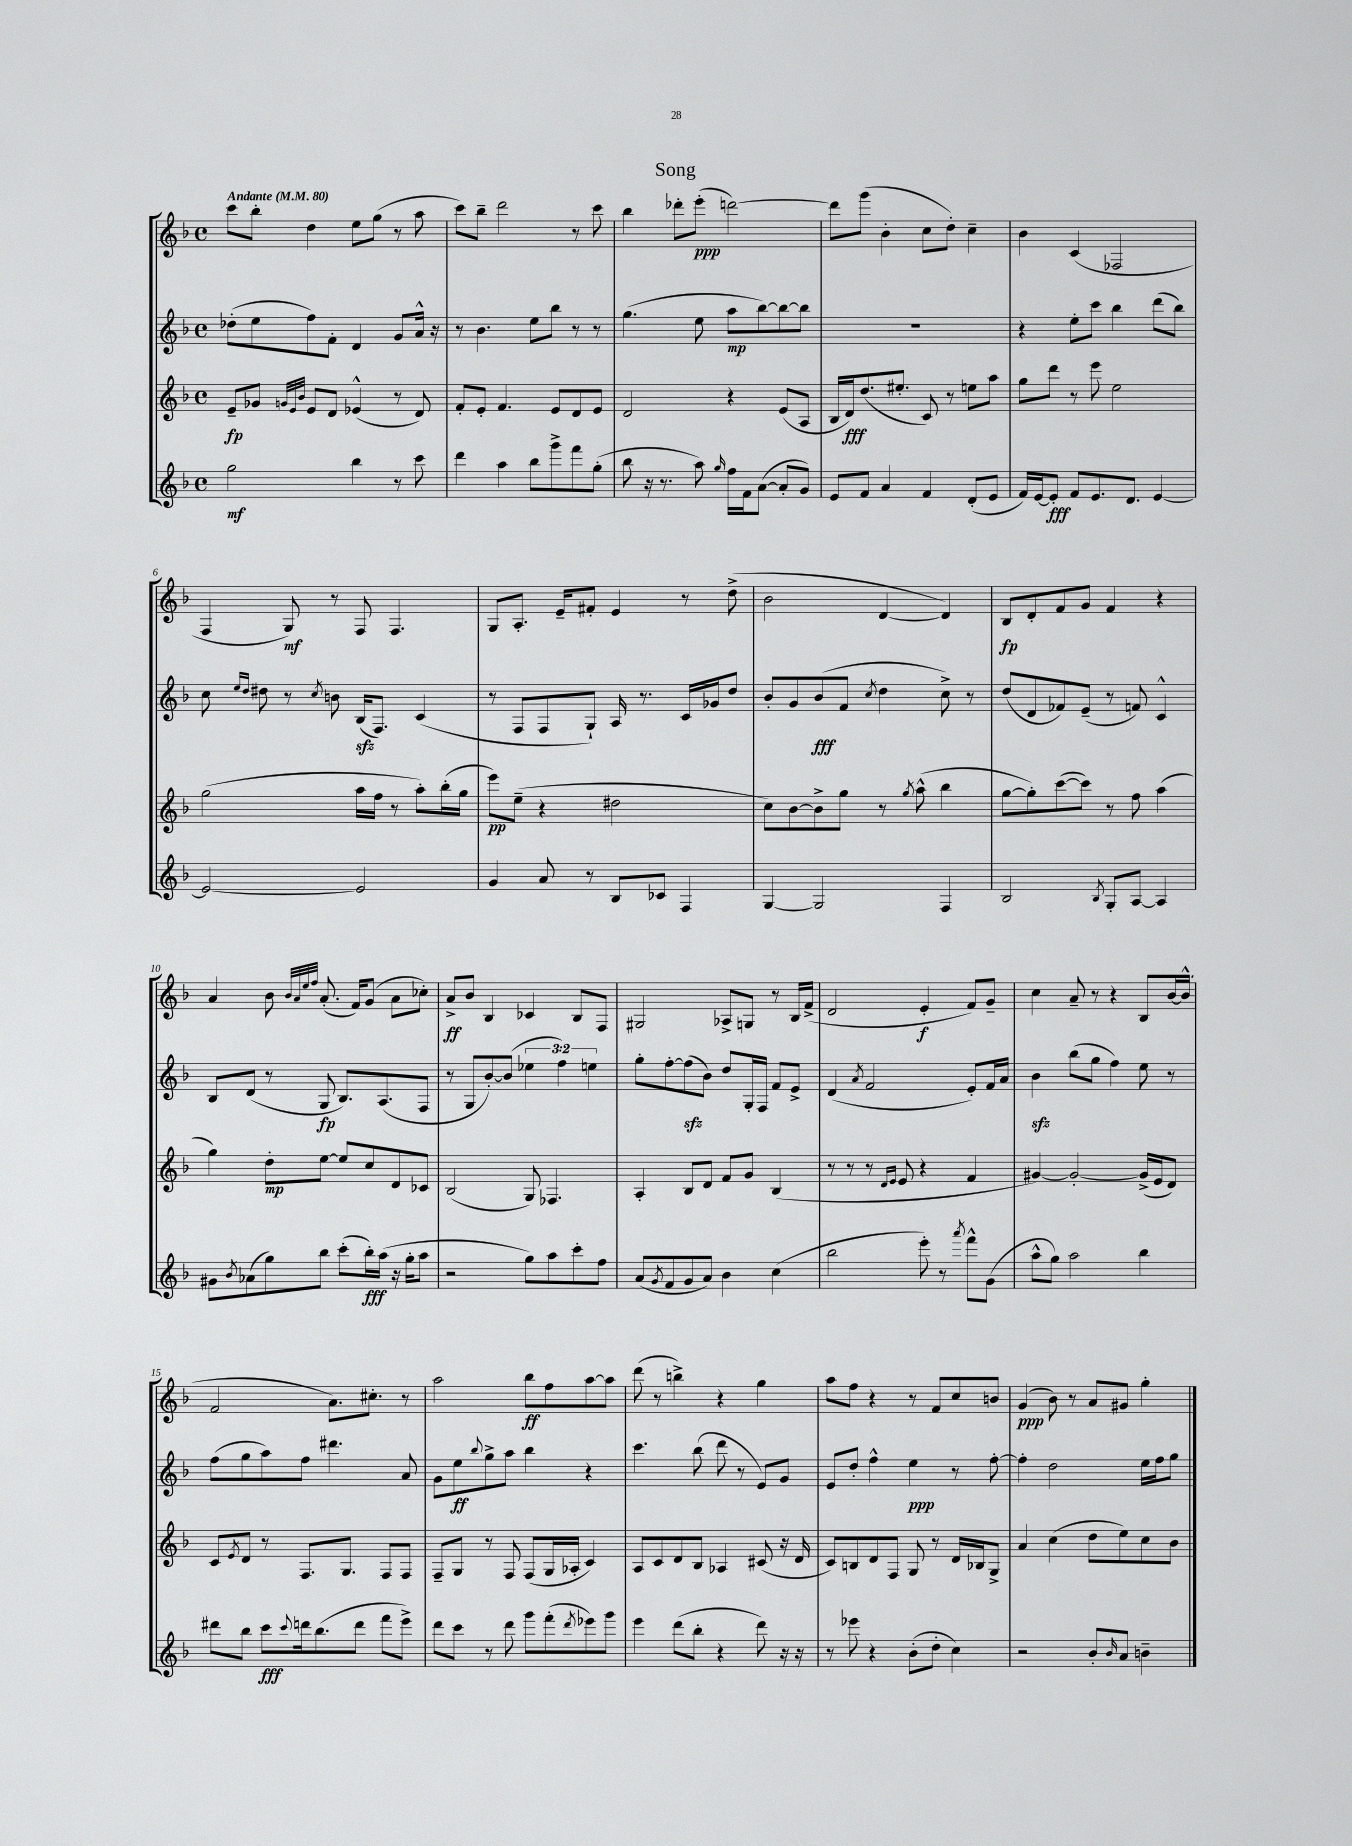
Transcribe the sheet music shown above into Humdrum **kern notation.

**kern	**dynam	**kern	**dynam	**kern	**dynam	**kern	**dynam
*part4	*part4	*part3	*part3	*part2	*part2	*part1	*part1
*staff4	*staff4	*staff3	*staff3	*staff2	*staff2	*staff1	*staff1
*clefG2	*	*clefG2	*	*clefG2	*	*clefG2	*
*k[b-]	*	*k[b-]	*	*k[b-]	*	*k[b-]	*
*M4/4	*	*M4/4	*	*M4/4	*	*M4/4	*
*met(c)	*	*met(c)	*	*met(c)	*	*met(c)	*
*MM80	*	*MM80	*	*MM80	*	*MM80	*
=1	=1	=1	=1	=1	=1	=1	=1
!	!	!	!	!	!	!LO:TX:a:B:t=Andante	!
2gg\	mf	8e~/L	fp	(8dd-X'\L	.	8ccc\L	.
.	.	8g-X/J	.	8ee\	.	8bb-'\J	.
.	.	32qqgn/LLL	.	.	.	.	.
.	.	32qqe/	.	.	.	.	.
.	.	32qqb-/JJJ	.	.	.	.	.
.	.	8e/L	.	8ff\)	.	4dd\	.
.	.	8d/J	.	8f'\J	.	.	.
4bb-\	.	(4e-X^^/	.	4d/	.	8ee\L	.
.	.	.	.	.	.	(8gg\J	.
8r	.	8r	.	8g/L	.	8r	.
8ccc\	.	8d/)	.	16a^^/Jk	.	8aa\	.
.	.	.	.	16r	.	.	.
=2	=2	=2	=2	=2	=2	=2	=2
4ddd\	.	8f'/L	.	8r	.	8ccc\L)	.
.	.	8e'/J	.	4.b-\	.	8bb-~\J	.
4aa\	.	4.f/	.	.	.	2ddd\	.
8bb-\L	.	.	.	8ee\L	.	.	.
8ggg^\	.	8e/L	.	8bb-\J	.	.	.
8fff\	.	8d/	.	8r	.	8r	.
(8gg'\J	.	8e/J	.	8r	.	8ccc\	.
=3	=3	=3	=3	=3	=3	=3	=3
8bb-\	.	2d/	.	(4.gg\	.	4bb-\	.
16r	.	.	.	.	.	.	.
8.r	.	.	.	.	.	.	.
.	.	.	.	.	.	8ddd-X'\L	.
8aa\)	.	.	.	8ee\	.	(8eee'\J	ppp
16qqgg/	.	.	.	.	.	.	.
16ff\LL	.	4r	.	8aa\L	mp	[2dddn\)	.
16f\J	.	.	.	.	.	.	.
([8a\J	.	.	.	[8bb-\)	.	.	.
8a'/L]	.	(8e/L	.	8bb-\_	.	.	.
8g/J)	.	8A/J	.	8bb-\J]	.	.	.
=4	=4	=4	=4	=4	=4	=4	=4
8e/L	.	16B-/LL	.	1r	.	8ddd\L]	.
.	.	16d/J)	fff	.	.	.	.
8f/J	.	(8.dd/	.	.	.	(8ggg\J	.
4a/	.	.	.	.	.	4b-'\	.
.	.	8.ee#X'/J	.	.	.	.	.
4f/	.	8c/)	.	.	.	8cc\L	.
.	.	8r	.	.	.	8dd'\J)	.
(8d'/L	.	8een\L	.	.	.	4cc~\	.
8e/J	.	8aa\J	.	.	.	.	.
=5	=5	=5	=5	=5	=5	=5	=5
16f/LL)	.	8gg\L	.	4r	.	4b-\	.
[16e/J	.	.	.	.	.	.	.
8e'/J]	fff	8ddd\J	.	.	.	.	.
8f/L	.	8r	.	8ee'\L	.	(4c/	.
8.e/	.	8eee\	.	8ccc\J	.	.	.
.	.	2ee\	.	4bb-\	.	2F-X/	.
8.d/J	.	.	.	.	.	.	.
[4e/	.	.	.	(8ddd\L	.	.	.
.	.	.	.	8bb-\J)	.	.	.
!!LO:LB:g=z
=6	=6	=6	=6	=6	=6	=6	=6
2e/_	.	(2gg\	.	8cc\	.	4F/	.
.	.	.	.	16qqee/LL	.	.	.
.	.	.	.	16qqdd/JJ	.	.	.
.	.	.	.	8dd#X\	.	.	.
.	.	.	.	8r	.	8G/)	mf
.	.	.	.	8qcc/	.	.	.
.	.	.	.	8bn\	.	8r	.
2e/]	.	16aa\LL	.	(16B-zz/KL	.	8F/	.
.	.	16ff\JJ	.	8.F/J)	.	.	.
.	.	8r	.	.	.	4.F/	.
.	.	8aa'\L)	.	(4c/	.	.	.
.	.	(16bb-'\L	.	.	.	.	.
.	.	16gg\JJ	.	.	.	.	.
=7	=7	=7	=7	=7	=7	=7	=7
4g/	.	8eee\L)	pp	8r	.	8G/L	.
.	.	(8ee~\J	.	8F/L	.	8.A'/J	.
8a/	.	4r	.	8F/	.	.	.
.	.	.	.	.	.	16e~/KL	.
8r	.	.	.	8G`/J)	.	8f#X'/J	.
8B-/L	.	2dd#X\	.	16A/	.	4e/	.
.	.	.	.	8.r	.	.	.
8c-X/J	.	.	.	.	.	.	.
4F/	.	.	.	16c/LL	.	8r	.
.	.	.	.	16g-X/J	.	.	.
.	.	.	.	8dd/J	.	(8dd^\	.
=8	=8	=8	=8	=8	=8	=8	=8
[4G/	.	8cc\L)	.	8b-'/L	.	2b-\	.
.	.	[8b-\	.	8g/	.	.	.
2G/]	.	8b-^\]	.	(8b-/	fff	.	.
.	.	8gg\J	.	8f/J	.	.	.
.	.	.	.	8qcc/	.	.	.
.	.	8r	.	4dd\	.	[4d/	.
.	.	8qgg/	.	.	.	.	.
.	.	(8aa^^\	.	.	.	.	.
4F/	.	4bb-\	.	8cc^\)	.	4d/])	.
.	.	.	.	8r	.	.	.
=9	=9	=9	=9	=9	=9	=9	=9
2B-/	.	[8gg\L	.	(8dd/L	.	8B-/L	fp
.	.	8gg'\])	.	8d/	.	8d'/	.
.	.	([8ccc\	.	8f-X/)	.	8f/	.
.	.	8ccc\J])	.	(8e~/J	.	8g/J	.
8qB-/	.	.	.	.	.	.	.
8G'/L	.	8r	.	8r	.	4f/	.
[8A/J	.	8ff\	.	8fn/)	.	.	.
4A/]	.	(4aa\	.	4c^^/	.	4r	.
!!LO:LB:g=z
=10	=10	=10	=10	=10	=10	=10	=10
8g#X\L	.	4gg\)	.	8B-/L	.	4a/	.
8qb-/	.	.	.	.	.	.	.
(8a-X\	.	.	.	(8d/J	.	.	.
8gg\)	.	8dd'\L	mp	8r	.	8b-\	.
.	.	.	.	.	.	32qqb-/LLL	.
.	.	.	.	.	.	32qqa/	.
.	.	.	.	.	.	32qqee/	.
.	.	.	.	.	.	32qqff/JJJ	.
8bb-\J	.	[8ee\J	.	8G/	fp	(8.a'/	.
(8ccc'\L	.	8ee/L]	.	8.B-/L)	.	.	.
.	.	.	.	.	.	16f/KL)	.
16bb-'\L)	fff	8cc/	.	.	.	(8g/J	.
(16aa\JJ	.	.	.	(8.A/	.	.	.
16r	.	8d/	.	.	.	8a\L	.
16gg'\KL	.	.	.	.	.	.	.
8aa\J	.	8c-X/J	.	8F/J	.	8cc-X'\J)	.
=11	=11	=11	=11	=11	=11	=11	=11
2r	.	(2B-/	.	8r	.	8a^/L	ff
.	.	.	.	8G/L	.	8b-/J	.
.	.	.	.	[8b-'/)	.	4B-/	.
.	.	.	.	(8b-/J]	.	.	.
8gg\L)	.	8G/)	.	6ee-X\	.	4c-X/	.
8aa\	.	4.F-X/	.	.	.	.	.
.	.	.	.	6ff\)	.	.	.
8ccc'\	.	.	.	.	.	8B-/L	.
.	.	.	.	6een\	.	.	.
8ff\J	.	.	.	.	.	8F/J	.
=12	=12	=12	=12	=12	=12	=12	=12
(8a/L	.	4A'/	.	8gg'\L	.	2G#X/	.
8qg/	.	.	.	.	.	.	.
8f/	.	.	.	[8ff'\	.	.	.
8g/	.	8B-/L	.	(8ffzz\]	.	.	.
8a/J)	.	8d/J	.	8b-\J)	.	.	.
4b-\	.	8f/L	.	8dd/L	.	8A-X^/L	.
.	.	8g/J	.	16G'/L	.	8Gn/J	.
.	.	.	.	16F/JJ	.	.	.
(4cc\	.	(4B-/	.	8f/L	.	8r	.
.	.	.	.	8e^/J	.	16B-/LL	.
.	.	.	.	.	.	(16f^/JJ	.
=13	=13	=13	=13	=13	=13	=13	=13
2bb-\	.	8r	.	(4d/	.	2d/	.
.	.	8r	.	.	.	.	.
.	.	.	.	8qa/	.	.	.
.	.	8r	.	2f/	.	.	.
.	.	16qqd/LL	.	.	.	.	.
.	.	16qqe/JJ	.	.	.	.	.
.	.	8e/	.	.	.	.	.
8eee'\)	.	4r	.	.	.	4e'/	f
8r	.	.	.	.	.	.	.
8qaaa/	.	.	.	.	.	.	.
8fff^^\L	.	4f/	.	8e'/L)	.	8f/L)	.
(8g\J	.	.	.	16f/L	.	8g~/J	.
.	.	.	.	16a/JJ	.	.	.
=14	=14	=14	=14	=14	=14	=14	=14
8aa^^\L	.	[4g#X/)	.	4b-zz\	.	4cc\	.
8gg\J)	.	.	.	.	.	.	.
2aa\	.	2g#'/_	.	(8bb-\L	.	8a~/	.
.	.	.	.	8gg\J	.	8r	.
.	.	.	.	4ff\)	.	4r	.
4bb-\	.	(16g#^/LL]	.	8ee\	.	8B-/L	.
.	.	16e/J	.	.	.	.	.
.	.	8d/J)	.	8r	.	[16b-/L	.
.	.	.	.	.	.	(16b-^^/JJ]	.
!!LO:LB:g=z
=15	=15	=15	=15	=15	=15	=15	=15
8ddd#X\L	.	8c/L	.	(8ff\L	.	2f/	.
.	.	8qe/	.	.	.	.	.
8bb-\J	.	8d/J	.	8gg\	.	.	.
8ccc\L	fff	8r	.	8aa\)	.	.	.
8qqccc/	.	.	.	.	.	.	.
16dddn\k	.	8.F/L	.	8ff\J	.	.	.
(8.bb-\	.	.	.	.	.	.	.
.	.	.	.	4.ddd#X\	.	8.a\L)	.
.	.	8.G/J	.	.	.	.	.
8ddd\J	.	.	.	.	.	.	.
.	.	.	.	.	.	8.cc#X'\J	.
8fff\L	.	8F/L	.	.	.	.	.
8eee^\J)	.	8F/J	.	8a/	.	8r	.
=16	=16	=16	=16	=16	=16	=16	=16
8ddd\L	.	8F~/L	.	8g\L	.	2aa\	.
8ccc\J	.	8G/J	.	8ee\	ff	.	.
.	.	.	.	8qqbb-/	.	.	.
8r	.	8r	.	8gg^\	.	.	.
8ddd\	.	8F/	.	8aa\J	.	.	.
8ggg\L	.	(8F/L	.	4bb-\	.	8bb-\L	ff
(8fff'\	.	16G/L	.	.	.	8ff\	.
.	.	16A-X'/JJ	.	.	.	.	.
8qddd/	.	.	.	.	.	.	.
8eee-X\)	.	4c/)	.	4r	.	[8aa\	.
8ggg\J	.	.	.	.	.	8aa\J]	.
=17	=17	=17	=17	=17	=17	=17	=17
4eee\	.	8A/L	.	4.ccc\	.	(8ddd\	.
.	.	8c/	.	.	.	8r	.
(8ddd\L	.	8d/	.	.	.	4bbn^\)	.
8bb-'\J	.	8B-/J	.	(8bb-\	.	.	.
4r	.	4A-X/	.	8ddd\	.	4r	.
.	.	.	.	8r	.	.	.
8ddd\)	.	(8c#X/	.	8e/L)	.	4gg\	.
16r	.	16r	.	8g/J	.	.	.
16r	.	16d/	.	.	.	.	.
=18	=18	=18	=18	=18	=18	=18	=18
8r	.	8c/L)	.	8e/L	.	8aa\L	.
8eee-X\	.	8Bn/	.	8dd'/J	.	8ff\J	.
4r	.	8d/	.	4ff^^\	.	4r	.
.	.	8F/J	.	.	.	.	.
(8b-'\L	.	8G/	.	4ee\	ppp	8r	.
8dd'\J	.	8r	.	.	.	8f/L	.
4cc\)	.	16d/LL	.	8r	.	8cc/	.
.	.	16B-X/J	.	.	.	.	.
.	.	8G^/J	.	[8ff'\	.	8bn/J	.
=19	=19	=19	=19	=19	=19	=19	=19
2r	.	4a/	.	4ff'\]	.	(4g/	ppp
.	.	(4cc\	.	2dd\	.	8b-\)	.
.	.	.	.	.	.	8r	.
8b-'/L	.	8dd\L	.	.	.	8a/L	.
16qqb-/	.	.	.	.	.	.	.
8a/J	.	8ee\)	.	.	.	8g#X/J	.
4bn~\	.	8cc\	.	16ee\LL	.	4gg'\	.
.	.	.	.	16ff\J	.	.	.
.	.	8b-\J	.	8gg\J	.	.	.
==	==	==	==	==	==	==	==
*-	*-	*-	*-	*-	*-	*-	*-
